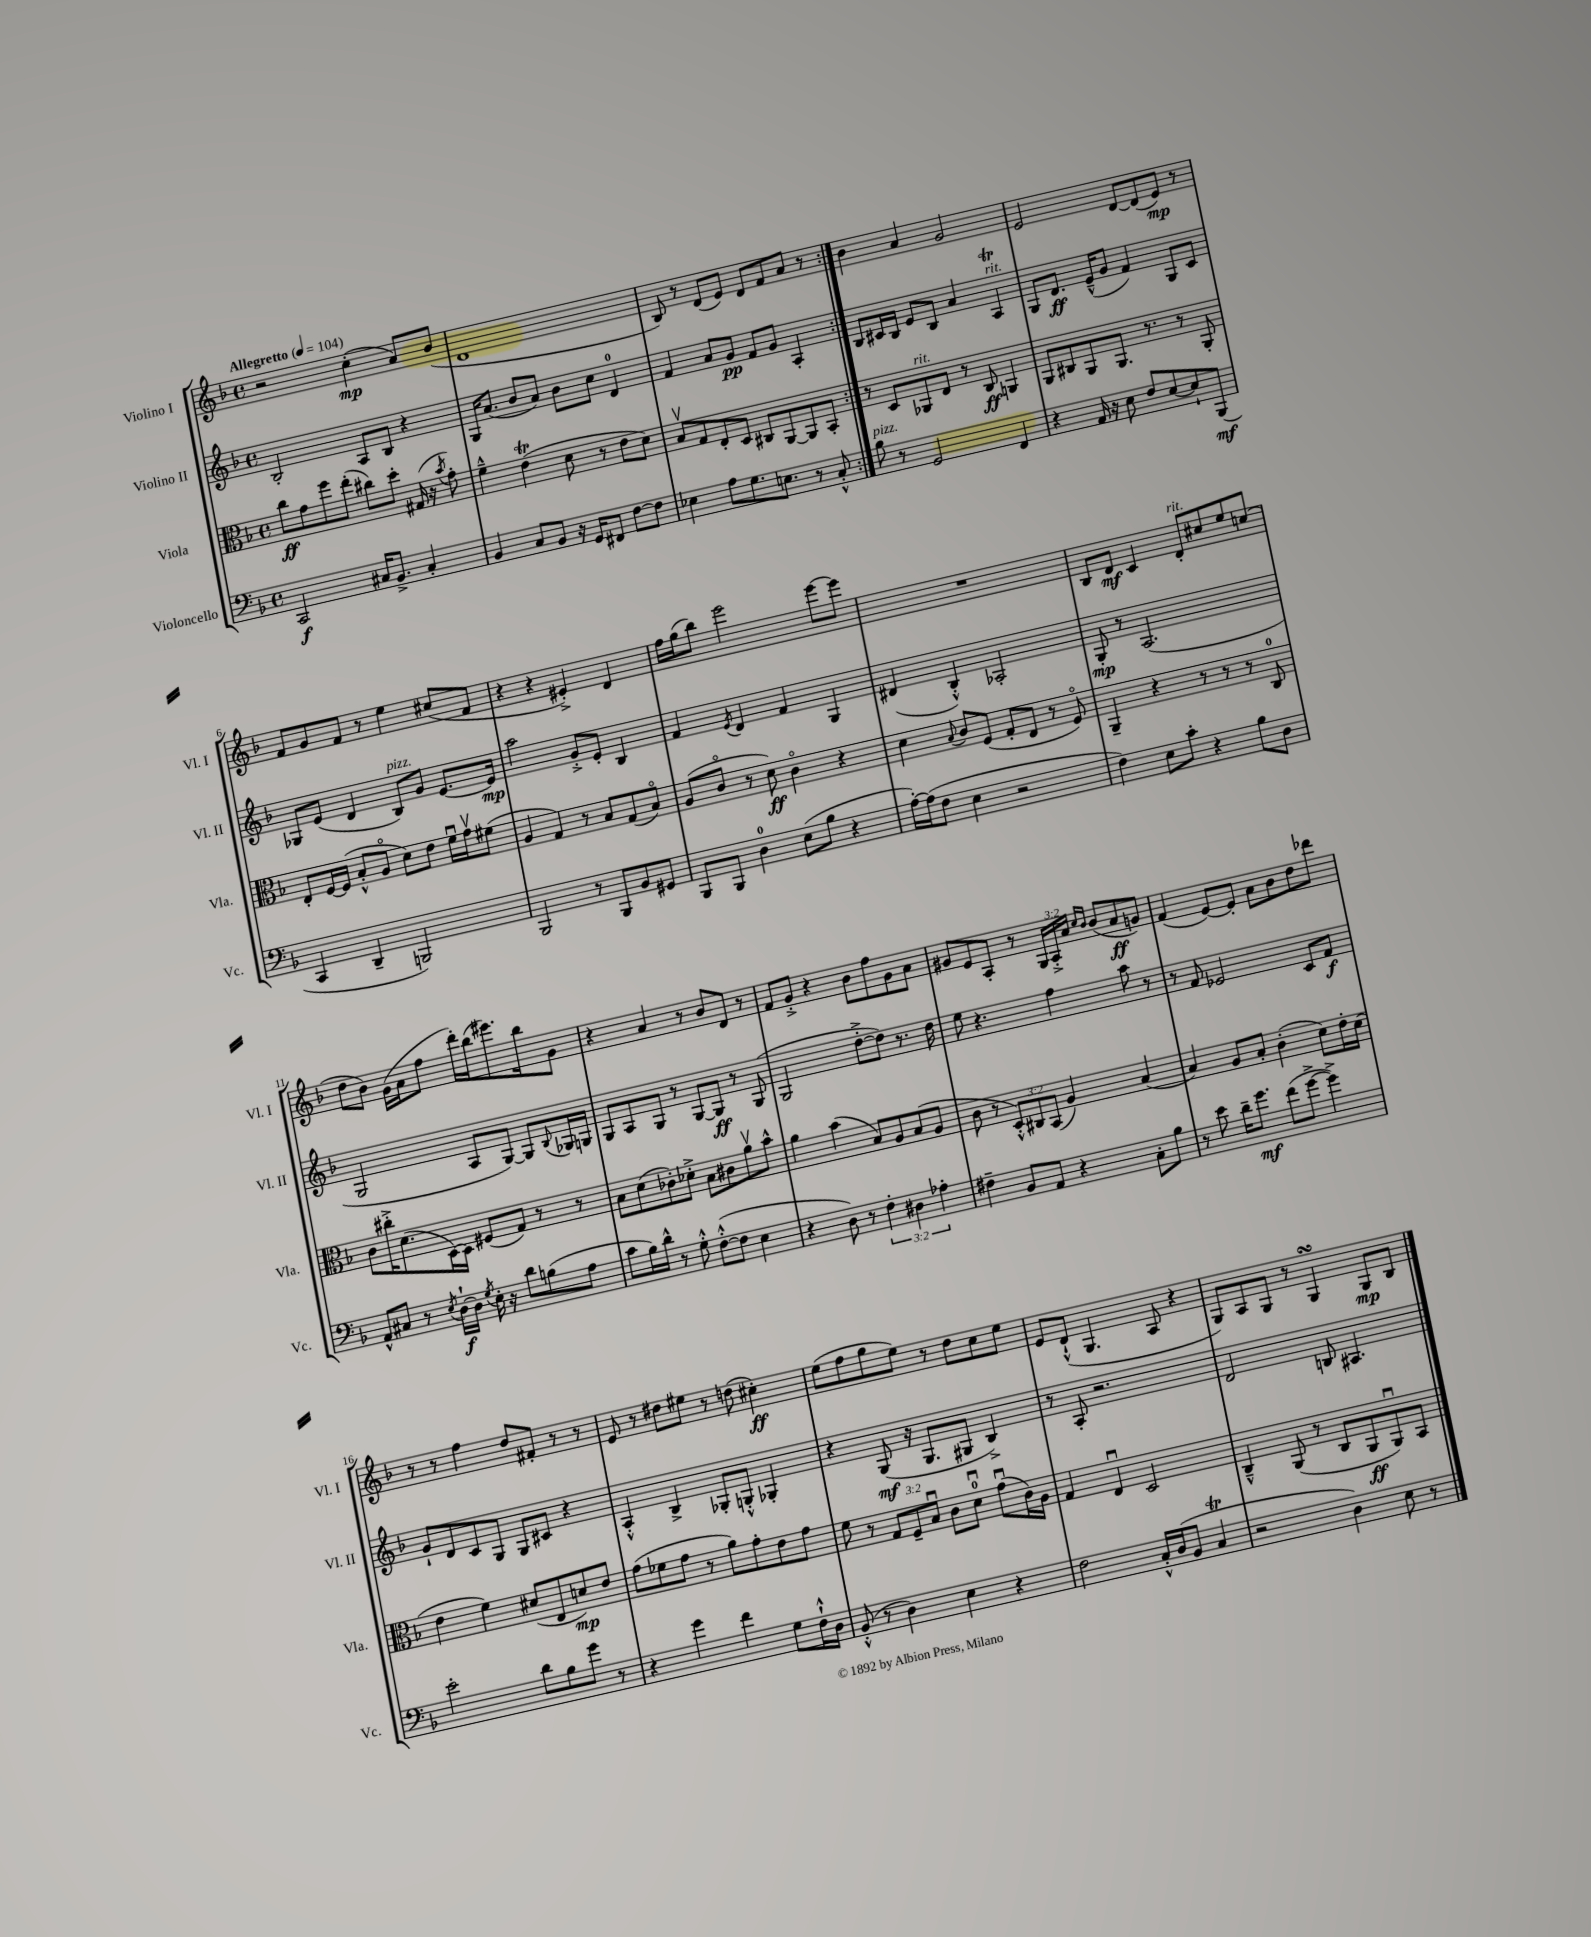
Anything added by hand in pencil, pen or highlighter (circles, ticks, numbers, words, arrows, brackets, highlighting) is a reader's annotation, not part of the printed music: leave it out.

**kern	**dynam	**kern	**dynam	**kern	**dynam	**kern	**dynam
*part4	*part4	*part3	*part3	*part2	*part2	*part1	*part1
*staff4	*staff4	*staff3	*staff3	*staff2	*staff2	*staff1	*staff1
*I"Violoncello	*	*I"Viola	*	*I"Violino II	*	*I"Violino I	*
*I'Vc.	*	*I'Vla.	*	*I'Vl. II	*	*I'Vl. I	*
*clefF4	*	*clefC3	*	*clefG2	*	*clefG2	*
*k[b-]	*	*k[b-]	*	*k[b-]	*	*k[b-]	*
*M4/4	*	*M4/4	*	*M4/4	*	*M4/4	*
*met(c)	*	*met(c)	*	*met(c)	*	*met(c)	*
*MM104	*	*MM104	*	*MM104	*	*MM104	*
=1	=1	=1	=1	=1	=1	=1	=1
!	!	!	!	!	!	!LO:TX:a:B:t=Allegretto	!
2CC/	f	8cc\L	ff	2B-'/	.	2r	.
.	.	8g\	.	.	.	.	.
.	.	8ff\	.	.	.	.	.
.	.	(8ee'\J	.	.	.	.	.
16C#X/KL	.	8cc#X\L)	.	8A/L	.	(4cc'\	mp
8.BB-^/J	.	.	.	.	.	.	.
.	.	8dd'\J	.	8B-/J	.	.	.
4C#'/	.	(16G#X/	.	4r	.	8a/L)	.
.	.	16r	.	.	.	.	.
.	.	8qb-/	.	.	.	.	.
.	.	8g'\)	.	.	.	(8b-/J	.
=2	=2	=2	=2	=2	=2	=2	=2
4BB-/	.	4f~^^\	.	16G/KL	.	1d	.
.	.	.	.	(8.a/J	.	.	.
8C/L	.	(4et\	.	8b-/L	.	.	.
8BB-/J	.	.	.	8a/J)	.	.	.
16r	.	8d\	.	8b-\L	.	.	.
16GG/KL	.	.	.	.	.	.	.
8FF#X/J	.	8r	.	8cc\J	.	.	.
[8F\L	.	8e\L	.	4d/	.	.	.
8F\J]	.	8d\J)	.	.	.	.	.
=3	=3	=3	=3	=3	=3	=3	=3
4E-X\	.	8B-v/L	.	4f/	.	8B-/)	.
.	.	8G/	.	.	.	8r	.
8A\L	.	8E'/	.	8a/L	.	(8d/L	.
8.G\	.	8D/J	.	8g/J	pp	8e/J)	.
.	.	8C#X/L	.	8f/L	.	8d/L	.
8.En\J	.	.	.	.	.	.	.
.	.	[8AA/	.	8g/J	.	8f/	.
8r	.	8AA/]	.	4A'/	.	8a/J	.
8C'^^/	.	8BB-'/J	.	.	.	8r	.
=4:|!	=4:|!	=4:|!	=4:|!	=4:|!	=4:|!	=4:|!	=4:|!
!LO:TX:a:i:t=pizz.	!	!	!	!	!	!	!
8B-\	.	8r	.	8B-/L	.	4b-\	.
8r	.	8D/L	.	16c#X/L	.	.	.
.	.	.	.	16B-/JJ	.	.	.
!	!	!LO:TX:a:i:t=rit.	!	!	!	!	!
2GG/	.	8AA-X/	.	8e/L	.	4a/	.
.	.	8E/J	.	8B-/J	.	.	.
.	.	8r	.	4a/	.	2g/	.
.	.	8C/	ff	.	.	.	.
!	!	!	!	!LO:TX:a:i:t=rit.	!	!	!
4FF/	.	4AAn/	.	4At/	.	.	.
=5	=5	=5	=5	=5	=5	=5	=5
4r	.	8AA/L	.	8G/L	.	2e/	.
.	.	8C#X/	.	8.d/J	ff	.	.
16AA/	.	8AA/	.	.	.	.	.
16r	.	.	.	(16e~^^/KL	.	.	.
8E\	.	8.AA/J	.	8g/J	.	.	.
8F/L	.	.	.	4f/)	.	[8d/L	.
.	.	8.r	.	.	.	.	.
[8E/	.	.	.	.	.	(8d/]	.
8E`/]	.	8r	.	8G/L	.	8e/J)	mp
(8BBB-/J	mf	8AA'/	.	8c/J	.	8r	.
!!LO:LB:g=z
=6	=6	=6	=6	=6	=6	=6	=6
4CC/	.	8E'/L	.	8G-X/L	.	8f/L	.
.	.	[16F/L	.	(8e/J	.	8g/	.
.	.	(16F/JJ]	.	.	.	.	.
4DD~/	.	8B-'^^/L	.	4d/	.	8f/J	.
.	.	8A/J	.	.	.	8r	.
!	!	!	!	!LO:TX:a:i:t=pizz.	!	!	!
2BBBn/)	.	8d\L)	.	8B-/L)	.	4ee\	.
.	.	8e\J	.	8g/J	.	.	.
.	.	16fu\LL	.	[8.e/L	.	(8cc#X/L	.
.	.	16gv\J	.	.	.	.	.
.	.	(8f#X\J	.	.	.	8f/J	.
.	.	.	.	16e/Jk]	mp	.	.
=7	=7	=7	=7	=7	=7	=7	=7
2BBB-/	.	4A/	.	2aa\	.	4r	.
.	.	4G/)	.	.	.	4r	.
8r	.	8r	.	8g'^/L	.	4e#X'^/)	.
8BBB-/L	.	8B-/L	.	8e'/J	.	.	.
8BB-/	.	(8G/	.	4B-/	.	4d/	.
8GG#X/J	.	8B-/J)	.	.	.	.	.
=8	=8	=8	=8	=8	=8	=8	=8
8BBB-/L	.	(8A/L	.	4f/	.	16ff\LL	.
.	.	.	.	.	.	(16gg\J	.
8BBB-/J	.	8c/J	.	.	.	8bb-\J)	.
.	.	.	.	8qe/	.	.	.
4D\	.	8r	.	4d/	.	2eee\	.
.	.	8d\)	ff	.	.	.	.
(8E\L	.	4c\	.	4f/	.	.	.
8B-\J	.	.	.	.	.	.	.
4r	.	4r	.	4G/	.	[8eee\L	.
.	.	.	.	.	.	8eee\J]	.
=9	=9	=9	=9	=9	=9	=9	=9
[16A'\LL)	.	4d\	.	(4d#X/	.	1r	.
(16A\J]	.	.	.	.	.	.	.
8F\J	.	.	.	.	.	.	.
.	.	8qqB-/	.	.	.	.	.
4E\	.	8c/L	.	4B-'^^/)	.	.	.
.	.	(8F/J	.	.	.	.	.
2r	.	8G'/L	.	2A-X'/	.	.	.
.	.	8E/J	.	.	.	.	.
.	.	8r	.	.	.	.	.
.	.	8F/)	.	.	.	.	.
=10	=10	=10	=10	=10	=10	=10	=10
4F\)	.	4AA~/	.	8G'/	mp	8B-/L	.
.	.	.	.	8r	.	8d/J	mf
8E\L	.	4r	.	(2.A/	.	4c/	.
8c'\J	.	.	.	.	.	.	.
!	!	!	!	!	!	!LO:TX:a:i:t=rit.	!
4r	.	8r	.	.	.	8d'/L	.
.	.	8r	.	.	.	8cc#X/	.
8B-\L	.	8r	.	.	.	8ee/	.
8D\J	.	8C/	.	.	.	(8ccn/J	.
!!LO:LB:g=z
=11	=11	=11	=11	=11	=11	=11	=11
8AA^^/L	.	8c\L	.	2G/	.	8dd\L	.
8C#X/J	.	16cc#X'^\K	.	.	.	8b-\J)	.
.	.	(8.d\	.	.	.	.	.
8r	.	.	.	.	.	(16g\LL	.
.	.	.	.	.	.	16a\J	.
8qE/	.	.	.	.	.	.	.
[16D`\LL	f	[16D\L)	.	.	.	8ff\J	.
16D\JJ]	.	16D\JJ]	.	.	.	.	.
8qG/	.	.	.	.	.	.	.
16E'\	.	(8F#X/L	.	8A/L	.	16ddd'\LL)	.
16r	.	.	.	.	.	(16bb-\J	.
8d\L	.	8G/J)	.	[8G/J)	.	8.eee#X\)	.
(8Bn\	.	8r	.	8G/L]	.	.	.
.	.	.	.	.	.	16bb-\k	.
.	.	.	.	8qqB-/	.	.	.
8A\J	.	8r	.	16G-X/L	.	8g\J	.
.	.	.	.	16Gn/JJ	.	.	.
=12	=12	=12	=12	=12	=12	=12	=12
8c\L	.	8B-\L	.	8G/L	.	4r	.
16B-\L)	.	(8d\	.	8A/	.	.	.
16d^^\JJ	.	.	.	.	.	.	.
8r	.	8c-X'\)	.	8G/J	.	4a/	.
8G'^^\	.	8d-X'^\J	.	8r	.	.	.
([8F'^^\L	.	8B-\L	.	[8G/L	.	8r	.
8F\J]	.	8c#X\	.	8G/J]	ff	8b-/L	.
4E\	.	8av\	.	8r	.	8d/J	.
.	.	8b-^^\J	.	(8G/	.	8r	.
=13	=13	=13	=13	=13	=13	=13	=13
4r	.	4a\	.	2G/	.	8f/L	.
.	.	.	.	.	.	8g'^/J	.
8D\)	.	(4b-\	.	.	.	4r	.
8r	.	.	.	.	.	.	.
6F'\	.	8B-/L)	.	[8dd'^\L	.	8b-\L	.
.	.	8A/	.	8dd\J])	.	8ff\	.
6D#X\	.	.	.	.	.	.	.
.	.	(8B-/	.	8.r	.	8g\	.
6A-X'\	.	.	.	.	.	.	.
.	.	8A/J	.	.	.	8a\J	.
.	.	.	.	16dd\	.	.	.
=14	=14	=14	=14	=14	=14	=14	=14
4F#X~\	.	8c\	.	8ee\	.	8g#X/L	.
.	.	8r	.	4.r	.	8e/	.
8BB-/L	.	12D'^^/L)	.	.	.	8A'/J	.
.	.	12C#X/	.	.	.	.	.
8AA/J	.	.	.	.	.	8r	.
.	.	(12BB-/J	.	.	.	.	.
4r	.	4A/)	.	4ff\	.	24G/LL	.
.	.	.	.	.	.	24A'^/	.
.	.	.	.	.	.	24a/JJ	.
.	.	.	.	.	.	16qqcc/LL	.
.	.	.	.	.	.	16qqb-/JJ	.
.	.	.	.	.	.	(8b-/L	.
8C'\L	.	(4B-/	.	8aa\	.	8a/	ff
8B-\J	.	.	.	8r	.	8gn/J)	.
=15	=15	=15	=15	=15	=15	=15	=15
8r	.	4B-/)	.	8r	.	(4f/	.
8e\	.	.	.	8f/	.	.	.
16d~\KL	.	8A/L	.	2e-X/	.	[8e/L)	.
8.g\J	mf	.	.	.	.	.	.
.	.	8B-'/J	.	.	.	8e'/J]	.
(8f\L	.	(4c'\	.	.	.	8a\L	.
[8g^\J	.	.	.	.	.	8b-\	.
4g^\])	.	8d\L)	.	8c/L	.	8dd\	.
.	.	16e'\L	.	8f/J	f	8ddd-X\J	.
.	.	(16d\JJ	.	.	.	.	.
!!LO:LB:g=z
=16	=16	=16	=16	=16	=16	=16	=16
2e'\	.	4e\	.	8g`/L	.	8r	.
.	.	.	.	8d/	.	8r	.
.	.	4f\)	.	8c/	.	4ff\	.
.	.	.	.	8G/J	.	.	.
8d\L	.	(8d#X/L	.	8G/L	.	8dd/L	.
8B-\	.	8E/	.	8c#X/J	.	8f#X'/J	.
8g\J	.	8dn/)	mp	4r	.	8r	.
8r	.	8e/J	.	.	.	8r	.
=17	=17	=17	=17	=17	=17	=17	=17
4r	.	(8g\L	.	4A'^^/	.	8e/	.
.	.	8f-X\	.	.	.	8r	.
4g\	.	8g\J	.	4B-^/	.	8dd#X\L	.
.	.	8r	.	.	.	8ee#X\J	.
4f\	.	8a\L)	.	8G-X'/L	.	8r	.
.	.	8g'\	.	8Gn'^^/J	.	(8ddn\	.
8G\L	.	8e\	.	4G-X'/	.	4cc#X'\)	ff
16F`^^\L	.	8g\J	.	.	.	.	.
16D\JJ	.	.	.	.	.	.	.
=18	=18	=18	=18	=18	=18	=18	=18
(8BB-'^^/	.	8f\	.	4r	.	(8ee\L	.
8r	.	8r	.	.	.	8ff\	.
4D\)	.	12G/L	.	(8G/	mf	8gg\	.
.	.	12F~/	.	.	.	.	.
.	.	.	.	16r	.	8ee\J)	.
.	.	12B-u/J	.	.	.	.	.
.	.	.	.	8.G/L	.	.	.
4E\	.	8c\L	.	.	.	8r	.
.	.	8du\J	.	8G#X/J	.	8dd\L	.
4r	.	(8gu\L	.	4B-^/)	.	8cc\	.
.	.	16c\L)	.	.	.	8ee\J	.
.	.	16A\JJ	.	.	.	.	.
=19	=19	=19	=19	=19	=19	=19	=19
2F\	.	4G/	.	8r	.	8e/L	.
.	.	.	.	8A'/	.	(8d`^^/J	.
.	.	4Eu/	.	2.r	.	4.G/	.
16C'^^/LL	.	2D/	.	.	.	.	.
(16D/J	.	.	.	.	.	.	.
8BB-/J	.	.	.	.	.	8A/	.
4CT/	.	.	.	.	.	4r	.
=20	=20	=20	=20	=20	=20	=20	=20
2r	.	4C~^^/	.	2d/	.	8G/L)	.
.	.	.	.	.	.	8A/	.
.	.	(8AA/	.	.	.	8G/J	.
.	.	8r	.	.	.	8r	.
4D\)	.	8C/L	.	8Bn/	.	4GsSSS/	.
.	.	8AA/	ff	4.A#X/	.	.	.
8E\	.	8AAu/)	.	.	.	8G/L	mp
8r	.	8BB-/J	.	.	.	8B-/J	.
==	==	==	==	==	==	==	==
*-	*-	*-	*-	*-	*-	*-	*-
